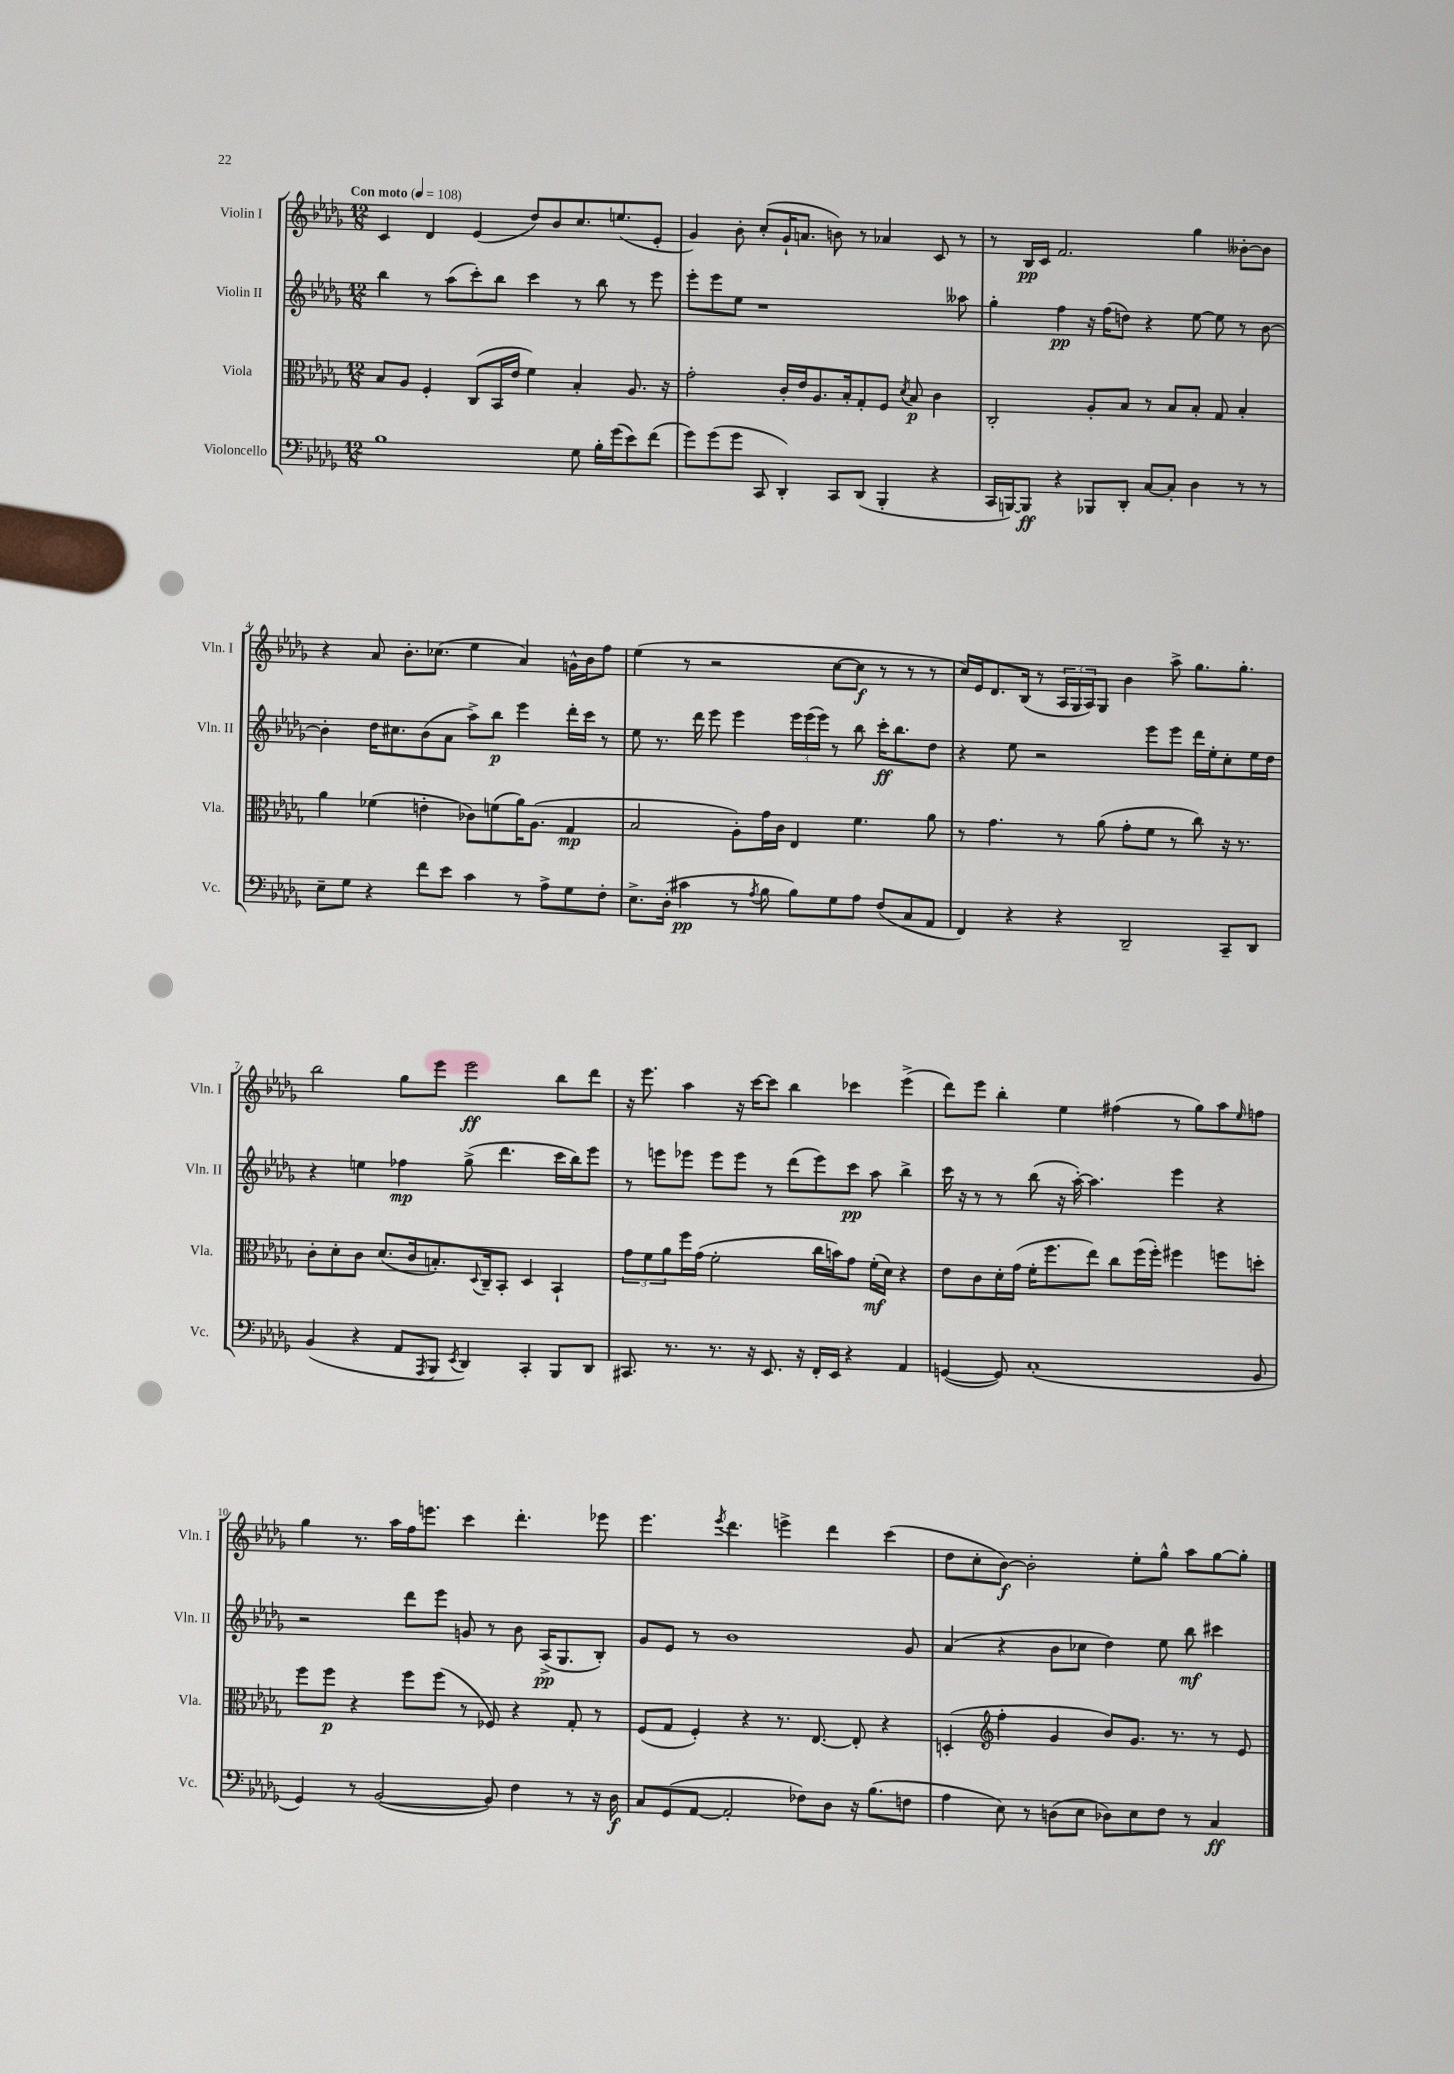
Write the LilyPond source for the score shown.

<<
\new StaffGroup <<
\new Staff = "s0" \with { instrumentName = "Violin I" shortInstrumentName = "Vln. I" } {
    \clef treble \key des \major \numericTimeSignature \time 12/8 \tempo "Con moto" 4 = 108
    c'4 des'4 ees'4( des''8) bes'8 c''8. e''8.( ees'8-. |
    ges'4) bes'8-. c''8-.( ges'16-! a'8. b'8) r8 aes'4 c'8 r8 |
    r8 bes16\pp c'16 f'2. ges''4 beses'8~-. beses'8 |
    r4 aes'8 bes'8.-. ces''8.( ees''4 aes'4) g'16-^ bes'16 f''8 |
    ees''4( r8 r2 c''8~ c''8\f r8 r8 r8 |
    c''16) ees'16 des'8. bes16( r8 \tuplet 3/2 { aes16 ges16 aes16) } ges8 bes'4 aes''8-> ges''8. ges''8.-. |
    bes''2 ges''8 ees'''8 ees'''2\ff bes''8 des'''8 |
    r16 ees'''8. aes''4 r16 c'''16~ c'''8 bes''4 ces'''4 ees'''4->( |
    des'''8) ees'''8 bes''4-. ees''4 fis''4( r8 ges''8) aes''8 \grace { ees''16 } f''8 |
    ges''4 r8. aes''16 f''16 e'''8. c'''4 des'''4.-. ees'''8 |
    ees'''4. \acciaccatura { ees'''8 } des'''4. e'''4-> des'''4 c'''4( |
    des''8 c''8-. bes'8~\f) bes'2-. ees''8-. ges''8-^ aes''8 ges''8~ ges''8-. \bar "|." |
}
\new Staff = "s1" \with { instrumentName = "Violin II" shortInstrumentName = "Vln. II" } {
    \clef treble \key des \major \numericTimeSignature \time 12/8
    bes''4 r8 aes''8( c'''8-.) bes''8 c'''4 r8 bes''8 r8 ees'''8 |
    ees'''8-. ees'''8 ees''8 r1 aeses''8 |
    ges''4-. f''4\pp r16 f''16( d''8) r4 ees''8~ ees''8 r8 bes'8~ |
    bes'4-. des''16 cis''8. bes'8( aes'8 aes''8->) bes''8\p ees'''4 des'''16-. c'''16 r8 |
    ees''8 r8. des'''16 ees'''8 ees'''4 \tuplet 3/2 { ees'''16 ees'''16( ees'''16) } r8 bes''8 c'''16-.\ff bes''8. des''8 |
    r4 ees''8 r2 ees'''8 ees'''8 des'''16 ees''16-. c''8-. ees''16 des''16 |
    r4 e''4 fes''4\mp ges''8->( des'''4. c'''16 bes''16) ees'''8 |
    r8 e'''8 ees'''8 ees'''8 ees'''8 r8 des'''8( ees'''8) c'''8\pp aes''8 bes''4-> |
    c'''16 r16 r8 r8 bes''8( r16 aes''16~-.) aes''4. ees'''4 r4 |
    r2 des'''8 ees'''8 g'8 r8 bes'8 aes16->\pp( ges8. bes8-.) |
    ges'8 ees'8 r8 bes'1 ges'8 |
    aes'4( r4 bes'8 ces''8 des''4) ees''8 bes''8\mf cis'''4 \bar "|." |
}
\new Staff = "s2" \with { instrumentName = "Viola" shortInstrumentName = "Vla." } {
    \clef alto \key des \major \numericTimeSignature \time 12/8
    bes8 aes8 f4-. c8( bes,16 ees'16 f'4) bes4-. aes8. r16 |
    ges'2-. c'16-. ees'16 aes8. bes16-. ges8-. f8 \acciaccatura { des'8 } bes8\p c'4 |
    c2-. aes8-. bes8 r8 bes8 bes8-. ges8 bes4-. |
    aes'4 fes'4( e'4-. ces'8) f'8( aes'16) aes8.( ges4\mp |
    bes2 aes8-.) ges'16 c'16 ees4 f'4. aes'8 |
    r8 ges'4. r8 aes'8( ges'8-. f'8 r8 c''8) r16 r8. |
    c'8-. des'8-. c'8 des'8.( c'16 b8.-.) \appoggiatura { des8 } c16-- bes,8-. des4 bes,4-! |
    \tuplet 3/2 { ges'8 f'8 aes'8 } f''16 ges'16( f'2-. c''16 b'16) ges'8 f'16-.\mf( des'16) r4 |
    ees'8 c'8 des'16-. ges'16( f'16-. f''8. ees''8) c''8 f''16( f''16-.) fis''4 f''8 d''8-. |
    f''8 f''8\p r4 f''8 f''8( r8 fes8) r4 ges8-. r8 |
    f8( ges8 f4-.) r4 r8. ees8.~ ees8-. r4 |
    d4-.( \clef treble f''4-. ges'4 bes'8) ges'8. r8. r8 ees'8 \bar "|." |
}
\new Staff = "s3" \with { instrumentName = "Violoncello" shortInstrumentName = "Vc." } {
    \clef bass \key des \major \numericTimeSignature \time 12/8
    bes1 ges8 bes16-. ges'16( ees'8) f'8( |
    ges'8) ges'8( ges'8 c,8 des,4-.) c,8 des,8( bes,,4-. r4 |
    c,16 b,,16~) b,,8\ff r4 bes,,8 des,8-. c8~ c8-. des4 r8 r8 |
    ees8-- ges8 r4 f'8 ees'8 c'4 r8 aes8-> ges8 f8-. |
    ees8.-> des16-.( cis'4\pp r8 \acciaccatura { aes8 } bes8 bes8) ges8 aes8 f8( c8 aes,8 |
    f,4) r4 r4 des,2-- c,8-- des,8 |
    bes,4( r4 aes,8 \acciaccatura { aes,,8 } bes,,8 \acciaccatura { ees,8 } des,4) c,4-. bes,,8 des,8 |
    cis,8. r8. r8. r16 ees,8. r16 f,16-. ees,16 r4 aes,4 |
    g,4~( g,8) c1-.( bes,8 |
    ges,4) r8 bes,2~( bes,8) f4 r8 r16 des16\f |
    c8 ges,8( aes,8~ aes,2-. fes8) des8 r16 bes8.( f8 |
    aes4 ees8) r8 d8( ees8 des8) ees8 f8 r8 c4\ff \bar "|." |
}
>>
>>
